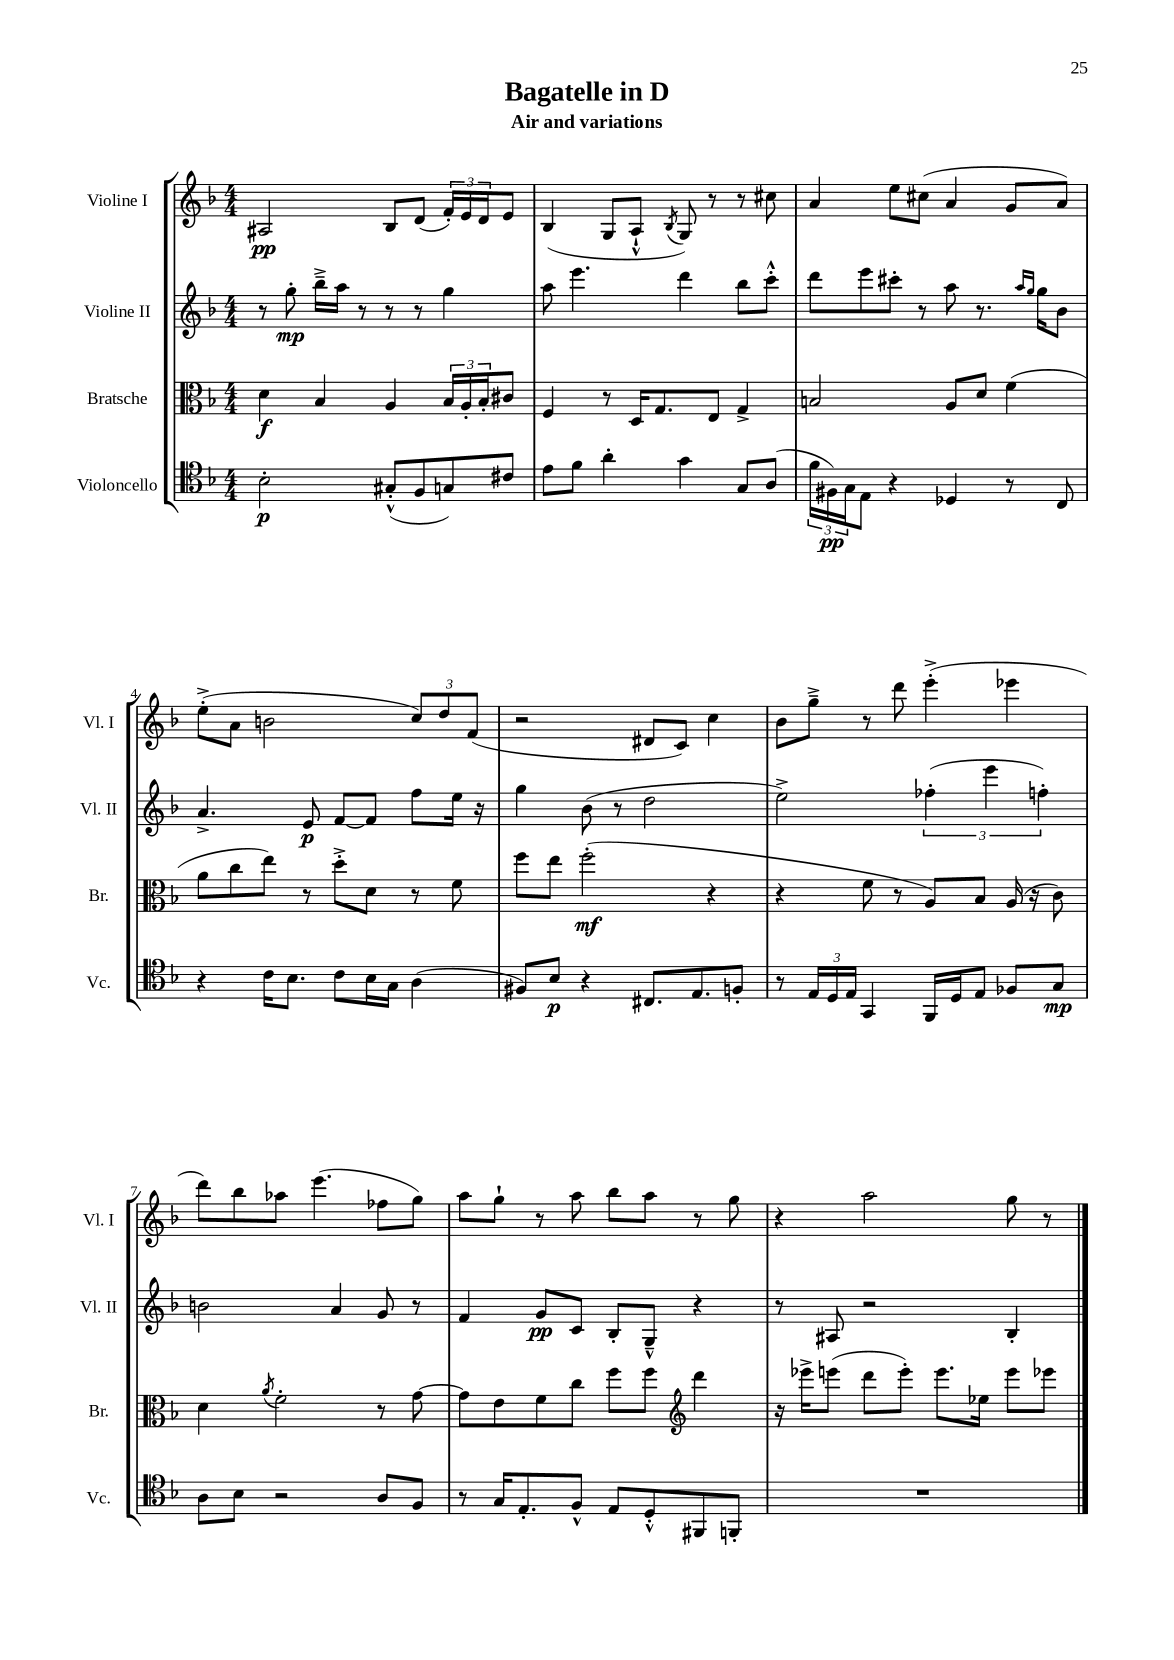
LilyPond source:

\header { title = "Bagatelle in D" subtitle = "Air and variations" }
<<
\new StaffGroup <<
\new Staff = "s0" \with { instrumentName = "Violine I" shortInstrumentName = "Vl. I" } {
    \clef treble \key f \major \numericTimeSignature \time 4/4
    ais2\pp bes8 d'8( \tuplet 3/2 { f'16-.) e'16 d'16 } e'8 |
    bes4( g8 a8-!-^ \acciaccatura { bes8 } g8) r8 r8 cis''8 |
    a'4 e''8 cis''8( a'4 g'8 a'8) |
    e''8-.->( a'8 b'2 \tuplet 3/2 { c''8) d''8 f'8( } |
    r2 dis'8 c'8) c''4 |
    bes'8 g''8---> r8 d'''8 e'''4-.->( ees'''4 |
    d'''8) bes''8 aes''8 e'''4.( fes''8 g''8) |
    a''8 g''8-! r8 a''8 bes''8 a''8 r8 g''8 |
    r4 a''2 g''8 r8 \bar "|." |
}
\new Staff = "s1" \with { instrumentName = "Violine II" shortInstrumentName = "Vl. II" } {
    \clef treble \key f \major \numericTimeSignature \time 4/4
    r8 g''8-.\mp bes''16---> a''16 r8 r8 r8 g''4 |
    a''8 e'''4. d'''4 bes''8 c'''8-.-^ |
    d'''8 e'''8 cis'''8-. r8 a''8 r8. \grace { a''16 g''16 } g''16 bes'8 |
    a'4.-> e'8\p f'8~ f'8 f''8 e''16 r16 |
    g''4 bes'8( r8 d''2 |
    e''2->) \tuplet 3/2 { fes''4-.( e'''4 f''4-.) } |
    b'2 a'4 g'8 r8 |
    f'4 g'8\pp c'8 bes8-. g8---^ r4 |
    r8 ais8 r2 bes4-. \bar "|." |
}
\new Staff = "s2" \with { instrumentName = "Bratsche" shortInstrumentName = "Br." } {
    \clef alto \key f \major \numericTimeSignature \time 4/4
    d'4\f bes4 a4 \tuplet 3/2 { bes16 a16-. bes16-. } cis'8 |
    f4 r8 d16 g8. e8 g4-> |
    b2 a8 d'8 f'4( |
    a'8 c''8 e''8) r8 d''8-.-> d'8 r8 f'8 |
    f''8 e''8 f''2-.\mf( r4 |
    r4 f'8 r8 a8) bes8 a16( r16 c'8) |
    d'4 \acciaccatura { a'8 } f'2-. r8 g'8~ |
    g'8 e'8 f'8 c''8 f''8 f''8 \clef treble d'''4 |
    r16 ees'''16-> e'''8( d'''8 e'''8-.) e'''8. ees''16 e'''8 ees'''8 \bar "|." |
}
\new Staff = "s3" \with { instrumentName = "Violoncello" shortInstrumentName = "Vc." } {
    \clef tenor \key f \major \numericTimeSignature \time 4/4
    bes2-.\p gis8-.-^( f8 g8) cis'8 |
    e'8 f'8 a'4-. g'4 g8 a8( |
    \tuplet 3/2 { f'16 fis16\pp) g16 } e8 r4 des4 r8 c8 |
    r4 c'16 bes8. c'8 bes16 g16 a4( |
    fis8) bes8\p r4 cis8. e8. f8-. |
    r8 \tuplet 3/2 { e16 d16 e16 } g,4 f,16 d16 e8 fes8 g8\mp |
    a8 bes8 r2 a8 f8 |
    r8 g16 e8.-. f8-^ e8 d8-.-^ fis,8 f,8-. |
    R1 \bar "|." |
}
>>
>>
